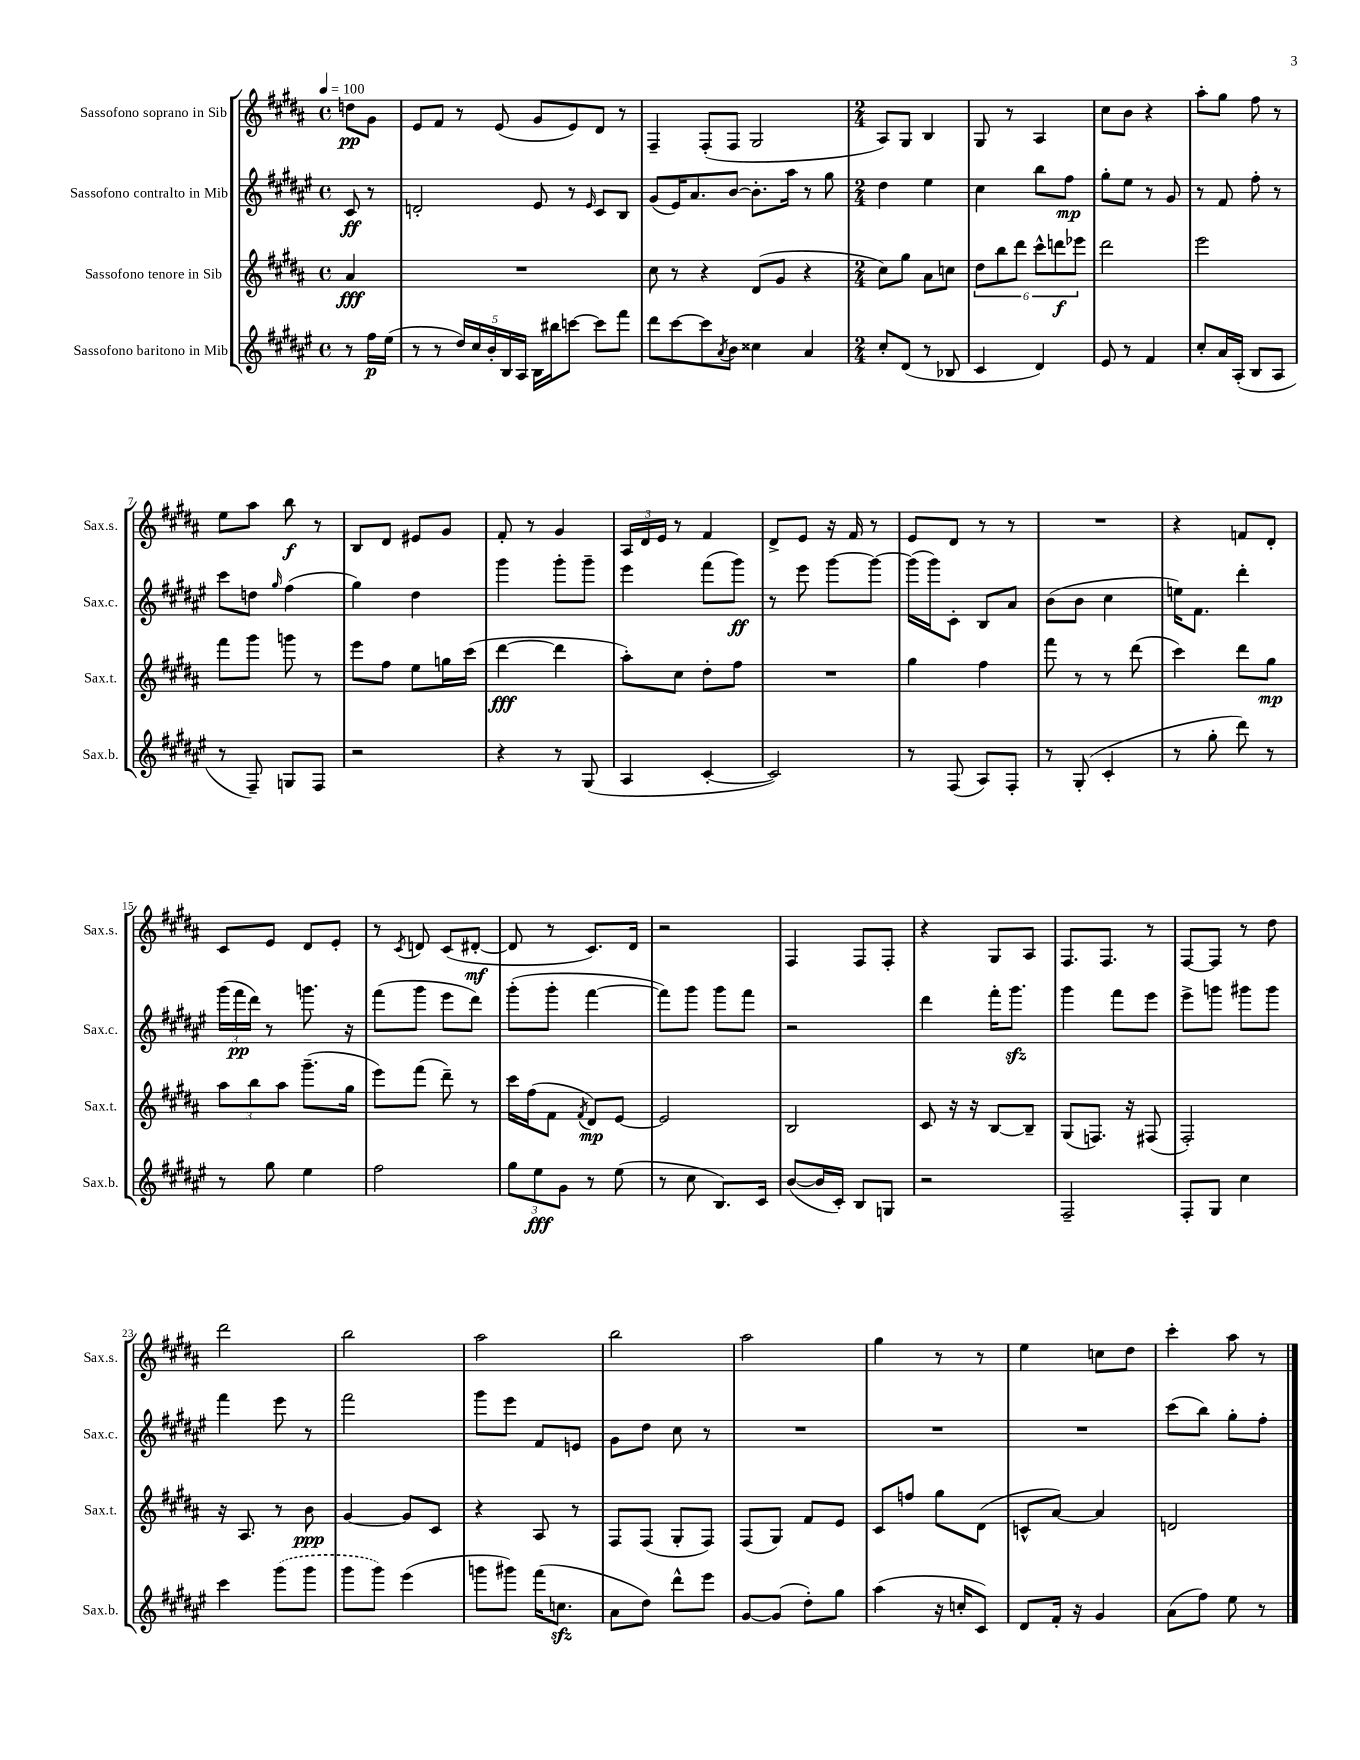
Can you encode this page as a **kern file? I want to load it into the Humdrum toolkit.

**kern	**dynam	**kern	**dynam	**kern	**dynam	**kern	**dynam
*part4	*part4	*part3	*part3	*part2	*part2	*part1	*part1
*staff4	*staff4	*staff3	*staff3	*staff2	*staff2	*staff1	*staff1
*I"Sassofono baritono in Mib	*	*I"Sassofono tenore in Sib	*	*I"Sassofono contralto in Mib	*	*I"Sassofono soprano in Sib	*
*I'Sax.b.	*	*I'Sax.t.	*	*I'Sax.c.	*	*I'Sax.s.	*
*clefG2	*	*clefG2	*	*clefG2	*	*clefG2	*
*k[f#c#g#d#a#e#]	*	*k[f#c#g#d#a#]	*	*k[f#c#g#d#a#e#]	*	*k[f#c#g#d#a#]	*
*M4/4	*	*M4/4	*	*M4/4	*	*M4/4	*
*met(c)	*	*met(c)	*	*met(c)	*	*met(c)	*
*MM100	*	*MM100	*	*MM100	*	*MM100	*
=	=	=	=	=	=	=	=
8r	.	4a#/	fff	8c#/	ff	8ddn\L	pp
16ff#\LL	p	.	.	8r	.	8g#\J	.
(16ee#\JJ	.	.	.	.	.	.	.
=1	=1	=1	=1	=1	=1	=1	=1
8r	.	1r	.	2dn'/	.	8e/L	.
8r	.	.	.	.	.	8f#/J	.
20dd#/LL)	.	.	.	.	.	8r	.
20cc#/	.	.	.	.	.	.	.
20b'/	.	.	.	.	.	.	.
.	.	.	.	.	.	(8e/	.
20B/	.	.	.	.	.	.	.
20A#/JJ	.	.	.	.	.	.	.
16B\LL	.	.	.	8e#/	.	8g#/L	.
16bb#X\J	.	.	.	.	.	.	.
[8cccn\J	.	.	.	8r	.	8e/)	.
.	.	.	.	16qqe#/	.	.	.
8ccc\L]	.	.	.	8c#/L	.	8d#/J	.
8fff#\J	.	.	.	8B/J	.	8r	.
=2	=2	=2	=2	=2	=2	=2	=2
8ddd#\L	.	8cc#\	.	(8g#/L	.	4F#~/	.
[8ccc#\	.	8r	.	16e#/K)	.	.	.
.	.	.	.	8.a#/	.	.	.
8ccc#\]	.	4r	.	.	.	(8F#'/L	.
8qa#/	.	.	.	.	.	.	.
8b\J	.	.	.	[8b/J	.	8F#/J	.
4cc##X\	.	(8d#/L	.	8.b'\L]	.	2G#/	.
.	.	8g#/J	.	.	.	.	.
.	.	.	.	16aa#\Jk	.	.	.
4a#/	.	4r	.	8r	.	.	.
.	.	.	.	8gg#\	.	.	.
=3	=3	=3	=3	=3	=3	=3	=3
*M2/4	*	*M2/4	*	*M2/4	*	*M2/4	*
8cc#'/L	.	8cc#\L)	.	4dd#\	.	8A#/L)	.
(8d#/J	.	8gg#\J	.	.	.	8G#/J	.
8r	.	8a#\L	.	4ee#\	.	4B/	.
8B-X/	.	8ccn\J	.	.	.	.	.
=4	=4	=4	=4	=4	=4	=4	=4
4c#/	.	12dd#\L	.	4cc#\	.	8G#/	.
.	.	12bb\	.	.	.	.	.
.	.	.	.	.	.	8r	.
.	.	12ddd#\J	.	.	.	.	.
4d#/)	.	12ccc#^^\L	.	8bb\L	.	4A#/	.
.	.	12dddn\	f	.	.	.	.
.	.	.	.	8ff#\J	mp	.	.
.	.	12eee-X\J	.	.	.	.	.
=5	=5	=5	=5	=5	=5	=5	=5
8e#/	.	2ddd#\	.	8gg#'\L	.	8cc#\L	.
8r	.	.	.	8ee#\J	.	8b\J	.
4f#/	.	.	.	8r	.	4r	.
.	.	.	.	8g#/	.	.	.
=6	=6	=6	=6	=6	=6	=6	=6
8cc#'/L	.	2eee\	.	8r	.	8aa#'\L	.
16a#/L	.	.	.	8f#/	.	8gg#\J	.
(16A#'/JJ	.	.	.	.	.	.	.
8B/L	.	.	.	8ff#'\	.	8ff#\	.
8A#/J	.	.	.	8r	.	8r	.
!!LO:LB:g=z
=7	=7	=7	=7	=7	=7	=7	=7
8r	.	8fff#\L	.	8ccc#\L	.	8ee\L	.
8F#~/)	.	8ggg#\J	.	8ddn\J	.	8aa#\J	.
.	.	.	.	16qqgg#/	.	.	.
8Gn/L	.	8gggn\	.	(4ff#\	.	8bb\	f
8F#/J	.	8r	.	.	.	8r	.
=8	=8	=8	=8	=8	=8	=8	=8
2r	.	8eee\L	.	4gg#\)	.	8B/L	.
.	.	8ff#\J	.	.	.	8d#/J	.
.	.	8ee\L	.	4dd#\	.	8e#X/L	.
.	.	16ggn\L	.	.	.	8g#/J	.
.	.	(16ccc#\JJ	.	.	.	.	.
=9	=9	=9	=9	=9	=9	=9	=9
4r	.	[4ddd#\	fff	4ggg#\	.	8f#'/	.
.	.	.	.	.	.	8r	.
8r	.	4ddd#\]	.	8ggg#'\L	.	4g#/	.
(8G#/	.	.	.	8ggg#~\J	.	.	.
=10	=10	=10	=10	=10	=10	=10	=10
4A#/	.	8aa#'\L)	.	4eee#\	.	24A#/LL	.
.	.	.	.	.	.	24d#/	.
.	.	.	.	.	.	24e/JJ	.
.	.	8cc#\J	.	.	.	8r	.
[4c#'/	.	8dd#'\L	.	(8fff#\L	.	4f#/	.
.	.	8ff#\J	.	8ggg#\J)	ff	.	.
=11	=11	=11	=11	=11	=11	=11	=11
2c#/])	.	2r	.	8r	.	8d#^/L	.
.	.	.	.	8eee#\	.	8e/J	.
.	.	.	.	[8ggg#\L	.	16r	.
.	.	.	.	.	.	16f#/	.
.	.	.	.	8ggg#\J_	.	8r	.
=12	=12	=12	=12	=12	=12	=12	=12
8r	.	4gg#\	.	(16ggg#\LL]	.	8e/L	.
.	.	.	.	16ggg#\J)	.	.	.
(8F#/	.	.	.	8c#'\J	.	8d#/J	.
8A#/L)	.	4ff#\	.	8B/L	.	8r	.
8F#'/J	.	.	.	8a#/J	.	8r	.
=13	=13	=13	=13	=13	=13	=13	=13
8r	.	8fff#\	.	(8b\L	.	2r	.
(8G#'/	.	8r	.	8b\J	.	.	.
4c#'/	.	8r	.	4cc#\	.	.	.
.	.	(8ddd#\	.	.	.	.	.
=14	=14	=14	=14	=14	=14	=14	=14
8r	.	4ccc#\)	.	16een\KL)	.	4r	.
.	.	.	.	8.f#\J	.	.	.
8gg#'\	.	.	.	.	.	.	.
8ddd#\)	.	8ddd#\L	.	4ddd#'\	.	8fn/L	.
8r	.	8gg#\J	mp	.	.	8d#'/J	.
!!LO:LB:g=z
=15	=15	=15	=15	=15	=15	=15	=15
8r	.	12aa#\L	.	(24ggg#\LL	.	8c#/L	.
.	.	.	.	24fff#\	pp	.	.
.	.	12bb\	.	24ddd#\JJ)	.	.	.
8gg#\	.	.	.	8r	.	8e/J	.
.	.	12aa#\J	.	.	.	.	.
4ee#\	.	(8.ggg#~\L	.	8.gggn\	.	8d#/L	.
.	.	.	.	.	.	8e'/J	.
.	.	16gg#\Jk	.	16r	.	.	.
=16	=16	=16	=16	=16	=16	=16	=16
2ff#\	.	8eee\L)	.	(8fff#\L	.	8r	.
.	.	.	.	.	.	8qc#/	.
.	.	(8fff#\J	.	8ggg#\J	.	8dn/	.
.	.	8ddd#~\)	.	8eee#\L	.	(8c#/L	.
.	.	8r	.	8ddd#\J)	.	[8d#X'/J	mf
=17	=17	=17	=17	=17	=17	=17	=17
12gg#\L	.	16ccc#\LL	.	(8ggg#'\L	.	8d#/]	.
.	.	(16ff#\J	.	.	.	.	.
12ee#\	fff	.	.	.	.	.	.
.	.	8f#\J	.	8ggg#'\J	.	8r	.
12g#\J	.	.	.	.	.	.	.
.	.	8qf#/	.	.	.	.	.
8r	.	8d#/L)	mp	[4fff#\	.	8.c#/L)	.
(8ee#\	.	[8e/J	.	.	.	.	.
.	.	.	.	.	.	16d#/Jk	.
=18	=18	=18	=18	=18	=18	=18	=18
8r	.	2e/]	.	8fff#\L])	.	2r	.
8cc#\	.	.	.	8ggg#\J	.	.	.
8.B/L)	.	.	.	8ggg#\L	.	.	.
.	.	.	.	8fff#\J	.	.	.
16c#/Jk	.	.	.	.	.	.	.
=19	=19	=19	=19	=19	=19	=19	=19
([8b/L	.	2B/	.	2r	.	4F#/	.
16b/L]	.	.	.	.	.	.	.
16c#'/JJ)	.	.	.	.	.	.	.
8B/L	.	.	.	.	.	8F#/L	.
8Gn/J	.	.	.	.	.	8F#'/J	.
=20	=20	=20	=20	=20	=20	=20	=20
2r	.	8c#/	.	4ddd#\	.	4r	.
.	.	16r	.	.	.	.	.
.	.	16r	.	.	.	.	.
.	.	[8B/L	.	16fff#'\KL	.	8G#/L	.
.	.	.	.	8.ggg#zz\J	.	.	.
.	.	8B~/J]	.	.	.	8A#/J	.
=21	=21	=21	=21	=21	=21	=21	=21
2F#~/	.	(8G#/L	.	4ggg#\	.	8.F#/L	.
.	.	8.Fn/J)	.	.	.	.	.
.	.	.	.	.	.	8.F#/J	.
.	.	.	.	8fff#\L	.	.	.
.	.	16r	.	.	.	.	.
.	.	(8F#X/	.	8eee#\J	.	8r	.
=22	=22	=22	=22	=22	=22	=22	=22
8F#'/L	.	2F#'/)	.	8eee#^\L	.	[8F#/L	.
8G#/J	.	.	.	8gggn\J	.	8F#/J]	.
4cc#\	.	.	.	8ggg#X\L	.	8r	.
.	.	.	.	8ggg#\J	.	8dd#\	.
!!LO:LB:g=z
=23	=23	=23	=23	=23	=23	=23	=23
4ccc#\	.	16r	.	4fff#\	.	2ddd#\	.
.	.	8.A#/	.	.	.	.	.
(8ggg#\L	.	8r	.	8eee#\	.	.	.
8ggg#\J	.	8b\	ppp	8r	.	.	.
=24	=24	=24	=24	=24	=24	=24	=24
8ggg#\L	.	[4g#/	.	2fff#\	.	2bb\	.
8ggg#\J)	.	.	.	.	.	.	.
(4eee#\	.	8g#/L]	.	.	.	.	.
.	.	8c#/J	.	.	.	.	.
=25	=25	=25	=25	=25	=25	=25	=25
8gggn\L	.	4r	.	8ggg#\L	.	2aa#\	.
8ggg#X\J)	.	.	.	8eee#\J	.	.	.
(16fff#\KL	.	8A#/	.	8f#/L	.	.	.
8.ccnzz\J	.	.	.	.	.	.	.
.	.	8r	.	8en/J	.	.	.
=26	=26	=26	=26	=26	=26	=26	=26
8a#\L	.	8F#/L	.	8g#\L	.	2bb\	.
8dd#\J)	.	(8F#/J	.	8dd#\J	.	.	.
8ddd#^^\L	.	8G#'/L	.	8cc#\	.	.	.
8eee#\J	.	8F#/J)	.	8r	.	.	.
=27	=27	=27	=27	=27	=27	=27	=27
[8g#/L	.	(8F#/L	.	2r	.	2aa#\	.
(8g#/J]	.	8G#/J)	.	.	.	.	.
8dd#'\L)	.	8f#/L	.	.	.	.	.
8gg#\J	.	8e/J	.	.	.	.	.
=28	=28	=28	=28	=28	=28	=28	=28
(4aa#\	.	8c#/L	.	2r	.	4gg#\	.
.	.	8ffn/J	.	.	.	.	.
16r	.	8gg#\L	.	.	.	8r	.
16ccn'/KL	.	.	.	.	.	.	.
8c#/J)	.	(8d#\J	.	.	.	8r	.
=29	=29	=29	=29	=29	=29	=29	=29
8d#/L	.	8cn^^/L	.	2r	.	4ee\	.
16f#'/Jk	.	[8a#/J)	.	.	.	.	.
16r	.	.	.	.	.	.	.
4g#/	.	4a#/]	.	.	.	8ccn\L	.
.	.	.	.	.	.	8dd#\J	.
=30	=30	=30	=30	=30	=30	=30	=30
(8a#\L	.	2dn/	.	(8ccc#\L	.	4ccc#'\	.
8ff#\J)	.	.	.	8bb\J)	.	.	.
8ee#\	.	.	.	8gg#'\L	.	8aa#\	.
8r	.	.	.	8ff#'\J	.	8r	.
==	==	==	==	==	==	==	==
*-	*-	*-	*-	*-	*-	*-	*-
